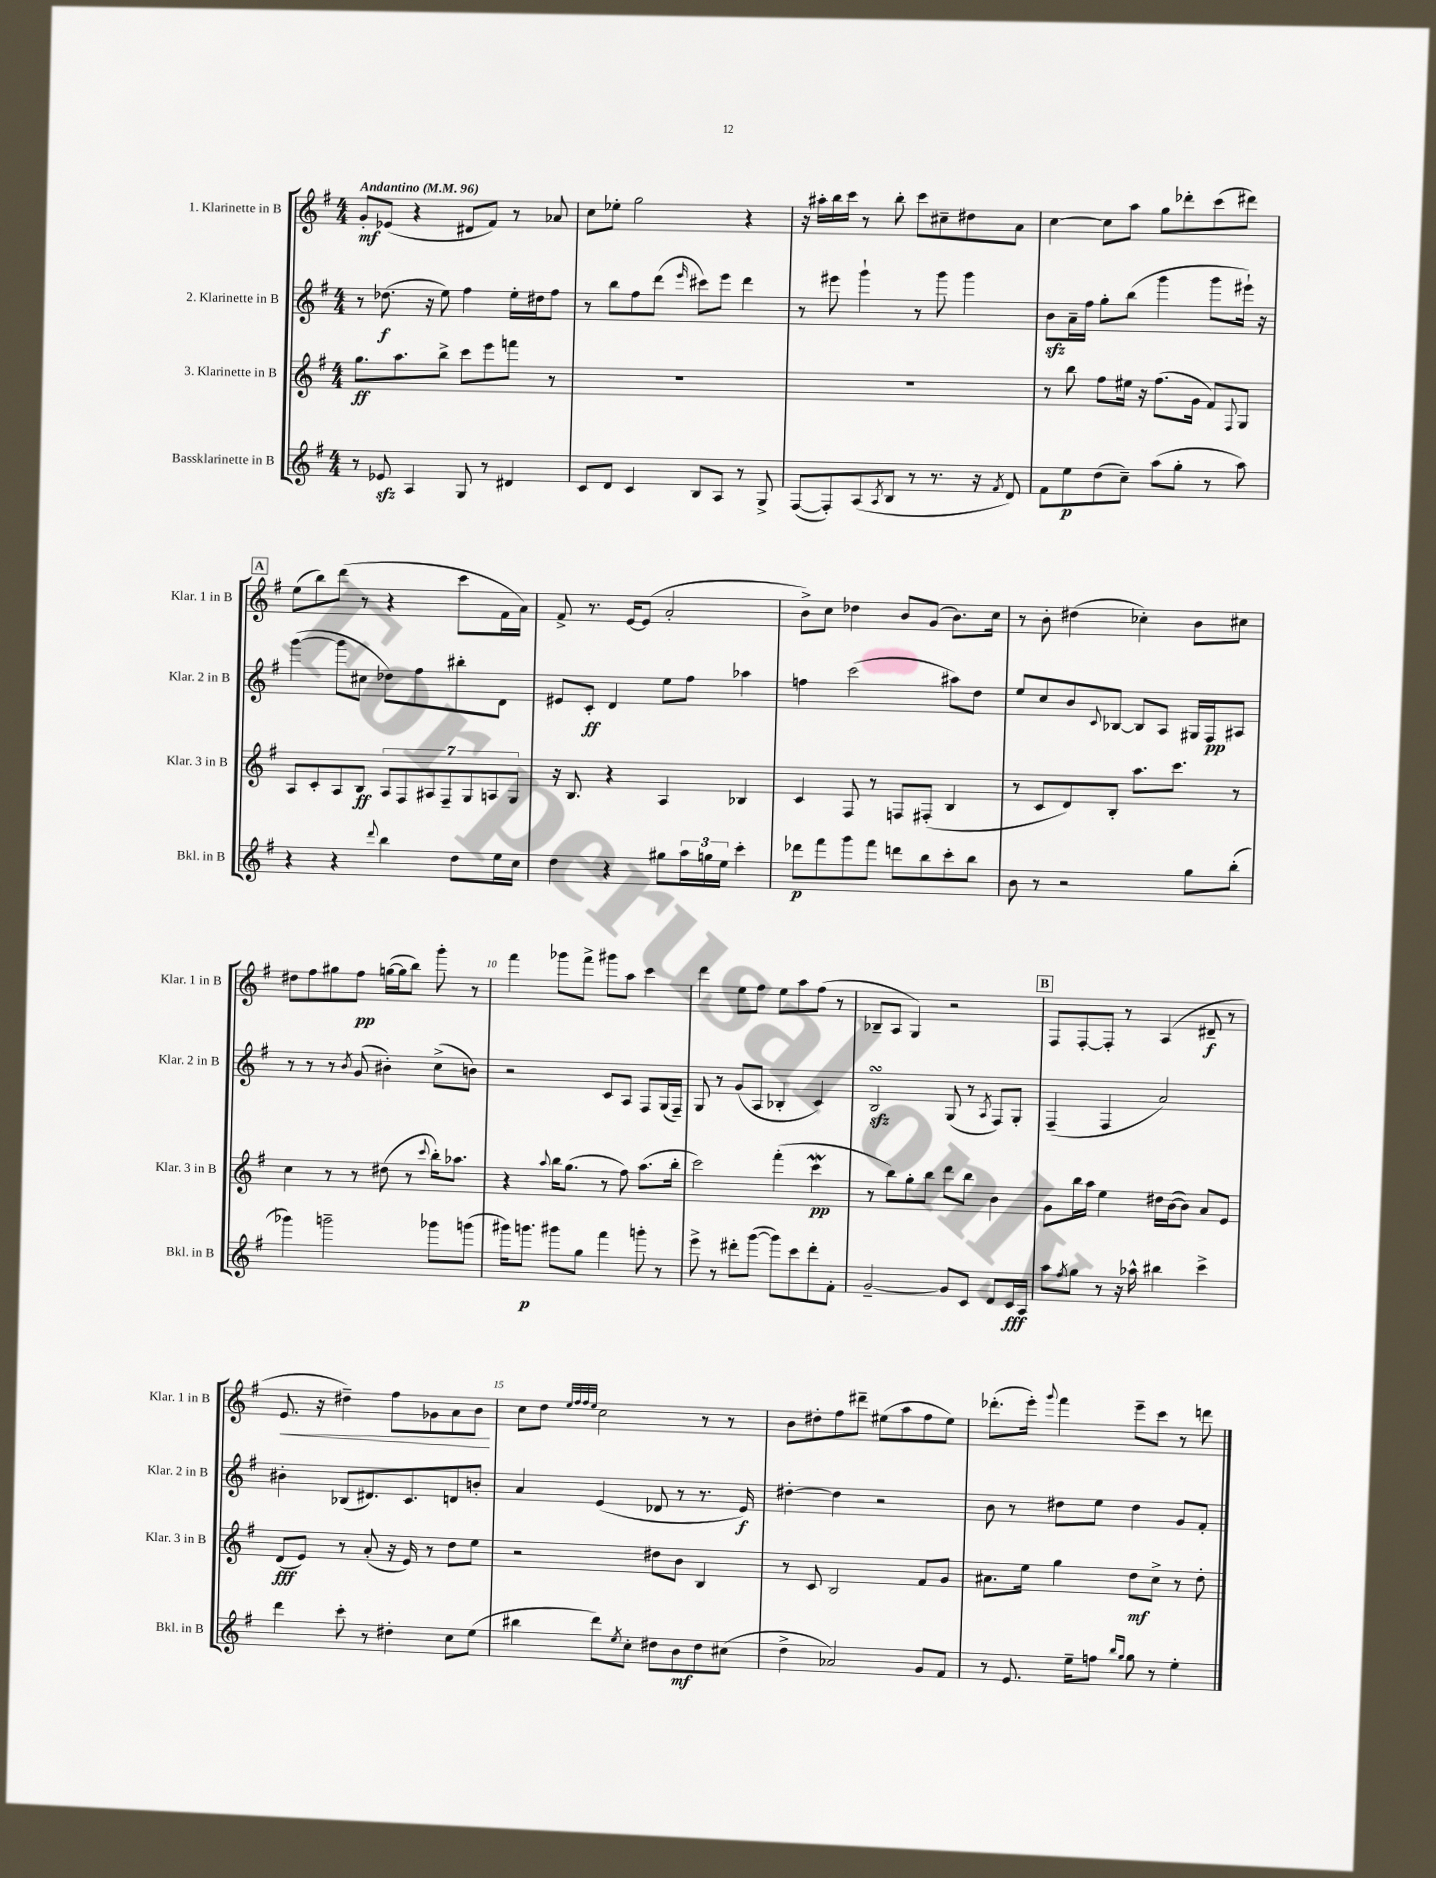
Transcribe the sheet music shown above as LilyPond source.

<<
\new StaffGroup <<
\new Staff = "s0" \with { instrumentName = "1. Klarinette in B" shortInstrumentName = "Klar. 1 in B" } {
    \clef treble \key g \major \numericTimeSignature \time 4/4 \tempo "Andantino" 4 = 96
    g'8-.\mf ees'8( r4 dis'8 fis'8) r8 aes'8 |
    c''8 ees''8-. g''2 r4 |
    r16 ais''16-. b''16 c'''16 r8 b''8-. c'''8 cis''8-- dis''8 a'8 |
    c''4~ c''8 a''8 g''8 des'''8-. c'''8( dis'''8) |
    \mark \markup { \box "A" } e''8( b''8) d'''8( r8 r4 c'''8 fis'16 a'16) |
    fis'8-> r8. e'16~ e'8( a'2-. |
    b'8->) c''8 des''4 b'8 g'8( b'8.) c''16 |
    r8 b'8-. dis''4( ces''4-.) b'8 cis''8 |
    dis''8 fis''8 gis''8 fis''8\pp g''16~( g''16 b''8) g'''8-. r8 |
    fis'''4 ges'''8 fis'''8-> gis'''8 a''8 c'''4 |
    d'''4 e''8 fis''8 e''8 a''8 fis''8( r8 |
    bes8-- a8 g4) r2 |
    \mark \markup { \box "B" } fis8 fis8~-. fis8-. r8 a4( dis'8--\f r8 |
    e'8.\< r16 dis''4--) fis''8 ges'8 a'8 b'8\! |
    c''8 d''8 \grace { e''32 fis''32 fis''32 e''32 } c''2 r8 r8 |
    b'8 dis''8-. fis''8 dis'''8-- eis''8( a''8 fis''8 eis''8) |
    des'''8.-.( e'''16-.) \appoggiatura { g'''8 } fis'''4 e'''8-- c'''8 r8 d'''8 \bar "|." |
}
\new Staff = "s1" \with { instrumentName = "2. Klarinette in B" shortInstrumentName = "Klar. 2 in B" } {
    \clef treble \key g \major \numericTimeSignature \time 4/4
    r8 des''8.\f( r16 e''8) fis''4 e''16-. dis''16 fis''8 |
    r8 b''8 fis''8 d'''8( \grace { e'''16 } cis'''8) e'''8 d'''4 |
    r8 eis'''8 g'''4-! r8 g'''8 g'''4 |
    b'8\sfz a'16-- fis''16 g''8-. b''8( g'''4 g'''8 eis'''16-!) r16 |
    \mark \markup { \box "A" } g'''4~( g'''8 cis''8 des''8) fis''8 bis''8-. d'8 |
    eis'8 c'8-.\ff d'4 e''8 fis''8 aes''4 |
    f''4 c'''2( ais''8) d''8 |
    e''8 c''8 b'8 \appoggiatura { c'8 } bes8~ bes8 a8 gis16 fis16\pp ais8 |
    r8 r8 r8 \acciaccatura { b'8 } g'8( bis'4-.) c''8->( b'8) |
    r2 c'8 a8 fis8 g16( fis16--) |
    g8 r8 g'8( a8 bes4-. c'4) |
    b2\turn\sfz g8( r8 \acciaccatura { a8 } fis8) g8-. |
    \mark \markup { \box "B" } fis4--( fis4 a'2) |
    bis'4-. bes8( dis'8.) c'8. d'8 b'8-. |
    a'4 e'4( des'8 r8 r8. e'16\f) |
    dis''4~-. dis''4 r2 |
    b'8 r8 dis''8 e''8 dis''4 g'8 fis'8-. \bar "|." |
}
\new Staff = "s2" \with { instrumentName = "3. Klarinette in B" shortInstrumentName = "Klar. 3 in B" } {
    \clef treble \key g \major \numericTimeSignature \time 4/4
    g''8.\ff a''8. b''8-> c'''8 e'''8 f'''8 r8 |
    R1 |
    R1 |
    r8 b''8 fis''8 eis''16 r16 fis''8.( g'16 fis'8) \appoggiatura { fis8 } g8 |
    \mark \markup { \box "A" } a8 c'8-. a8 b8\ff \tuplet 7/4 { a8 fis8 ais8 fis8-- g8 a8 g8 } |
    r16 b8. r4 a4 bes4 |
    c'4 fis8 r8 f8 fis8-.( b4 |
    r8 c'8 d'8) b8-. a''8. c'''8. r8 |
    c''4 r8 r8 dis''8( r8 \appoggiatura { c'''8 } b''16-.) aes''8. |
    r4 \appoggiatura { a''8 } b''16 g''8.( r8 fis''8) a''8.( b''16-. |
    c'''2) fis'''4-.( c'''4\mordent\pp |
    r8 b''8) g''8-. b''8 d'''8 b''8 b'4 |
    \mark \markup { \box "B" } g'8 b''16 a''16 e''4 dis''16 b'16~( b'8) a'8 e'8 |
    d'8\fff( e'8) r8 a'8-.( r16 e'16) r8 d''8 e''8 |
    r2 dis''8 b'8 b4 |
    r8 c'8 b2 fis'8 g'8 |
    ais'8. e''16 g''4 d''8\mf c''8-> r8 d''8-. \bar "|." |
}
\new Staff = "s3" \with { instrumentName = "Bassklarinette in B" shortInstrumentName = "Bkl. in B" } {
    \clef treble \key g \major \numericTimeSignature \time 4/4
    r8 ees'8\sfz a4 g8 r8 dis'4 |
    c'8 d'8 c'4 b8 a8 r8 g8-> |
    fis8~( fis8-.) a8( \acciaccatura { a8 } b8 r8 r8. r16 \acciaccatura { fis'8 } d'8) |
    fis'8 e''8\p d''8( c''8--) a''8( g''8-. r8 a''8) |
    \mark \markup { \box "A" } r4 r4 \appoggiatura { d'''8 } b''4 d''8 e''16 c''16 |
    d''4 r4 gis''8 \tuplet 3/2 { a''16 g''16 e''16 } c'''4-. |
    des'''8\p fis'''8 g'''8 fis'''8 d'''8 b''8 c'''8-. b''8 |
    b'8 r8 r2 g''8 b''8-.( |
    ges'''4) g'''2-- ges'''8 g'''8( |
    gis'''16) g'''8.\p gis'''8 g''8 fis'''4 g'''8-. r8 |
    e'''8-> r8 dis'''8-. g'''8~( g'''8) c'''8 dis'''8-. fis'8-. |
    g'2~-- g'8 c'8 d'8 c'16\fff a16 |
    \mark \markup { \box "B" } a''8 \acciaccatura { fis''8 } g''8 r8 r16 aes''16-^ bis''4 c'''4-> |
    d'''4 c'''8-. r8 dis''4-. c''8 e''8( |
    bis''4 d'''8) \acciaccatura { e''8 } c''8-. dis''8 b'8\mf dis''8 cis''8( |
    d''4-> aes'2) g'8 fis'8 |
    r8 e'8. e''16-- f''8 \grace { b''16 g''16 } g''8 r8 e''4-. \bar "|." |
}
>>
>>
\layout { \context { \Score \override BarNumber.break-visibility = ##(#f #t #t) barNumberVisibility = #(every-nth-bar-number-visible 5) } }
